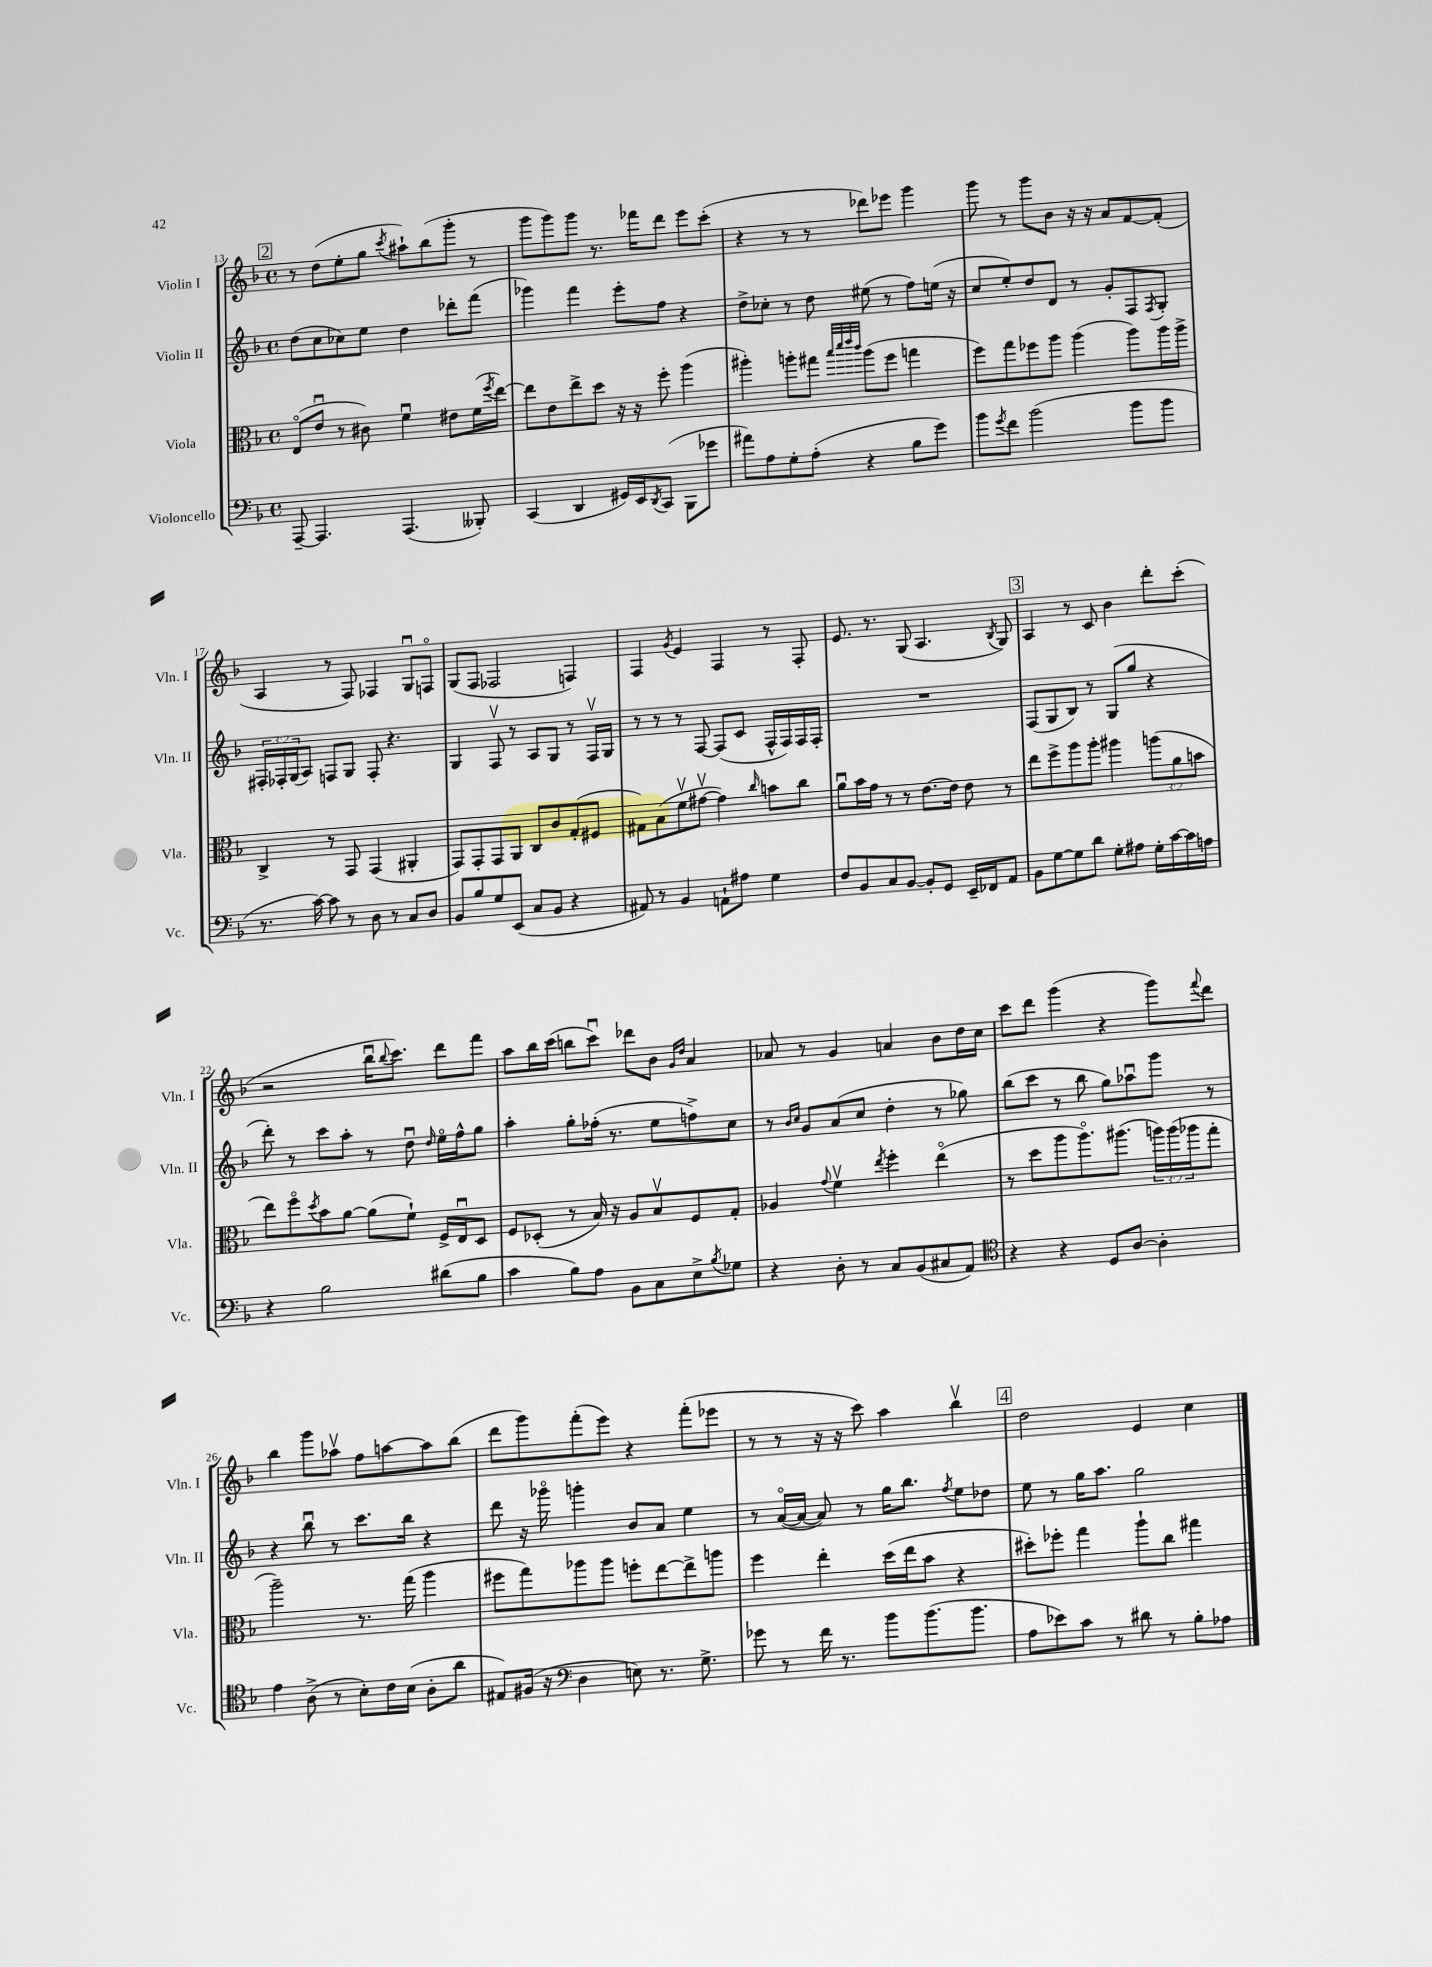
<<
\new StaffGroup <<
\new Staff = "s0" \with { instrumentName = "Violin I" shortInstrumentName = "Vln. I" } {
    \clef treble \key f \major \defaultTimeSignature \time 4/4
    \mark \markup { \box "2" } r8 d''8( e''8-. g''8 \acciaccatura { c'''8 } ais''8-!) bes''8( g'''8-. r8 |
    g'''8 g'''8) g'''8 r8. fes'''16 d'''8 e'''8 c'''8-.( |
    r4 r8 r8 des'''8) ees'''8 g'''4 |
    g'''8 r8 g'''8 bes'8 r16 r16 a'8 f'8~ f'8-.( |
    a4 r8 f8) fes4 g8\downbow f8\flageolet |
    g8( f8 fes2 f4) |
    f4 \acciaccatura { g'8 } e'4 f4 r8 f8-. |
    e'8. r8. g8( a4. \acciaccatura { bes8 } g8) |
    \mark \markup { \box "3" } a4 r8 c'8 bes'4 d'''8-. c'''8-.( |
    r2 bes''16\downbow \appoggiatura { bes''8 } c'''8.) d'''8 f'''8 |
    a''8 bes''16 c'''16( b''8 c'''8\downbow) des'''8 bes'8 \grace { g'16 d''16 } a'4 |
    aes'8 r8 g'4 a'4 bes'8 d''16 c''16 |
    c'''8 d'''8 g'''4( r4 g'''8) \appoggiatura { f'''8 } d'''8 |
    bes''4 g'''8 aes''8\upbow f''8 a''8~ a''8 bes''8( |
    d'''8 g'''8) f'''8-.( e'''8) r4 f'''8-.( ees'''8 |
    r8 r8 r16 r16 c'''8) a''4 bes''4\upbow |
    \mark \markup { \box "4" } d''2 e'4 c''4 \bar "|." |
}
\new Staff = "s1" \with { instrumentName = "Violin II" shortInstrumentName = "Vln. II" } {
    \clef treble \key f \major \defaultTimeSignature \time 4/4 \override Staff.TupletNumber.text = #tuplet-number::calc-fraction-text
    \mark \markup { \box "2" } d''8( c''8 ces''8) e''8 d''4 des'''8-. f'''8( |
    ges'''4) f'''4 e'''8-. f''8 r4 |
    d''8-> ces''8-. r8 d''8 eis''8( r8 f''8) e''16( r16 |
    c''8 e''8-.) d''8 d'8 r8 g'8-. f8 \acciaccatura { f8 } g8-. |
    \tuplet 3/2 { fis16-. fes16-. g16( } a8) f8 g8 f8-. r4. |
    g4 f8\upbow r8 a8 g8 r8 f16\upbow g16 |
    r8 r8 r8 f8~ f8( c'8 f16-^ f16) f16 f16-. |
    R1 |
    \mark \markup { \box "3" } f8( g8 bes8) r8 g8( g''8 r4 |
    d'''8-.) r8 c'''8 a''8-. r8 d''8\downbow \grace { d''16 } e''16\flageolet f''16-^ g''8 |
    a''4-. g''8-. fes''16-.( r8. e''8 f''8->) c''8 |
    r8 \grace { bes'16 c''16 } g'8 a'8( c''8 d''4-. r8 ges''8) |
    bes''8( c'''8 r8 bes''8 g''8) aes''8\downbow g'''8 r8 |
    r4 bes''8\downbow r8 c'''8. bes''16 r4 |
    d'''8 r16 ges'''16\flageolet g'''4-. bes'8 a'8 e''4 |
    r8 a'16~\flageolet( a'16~ a'8) r8 g''16 bes''8. \acciaccatura { f''8 } e''8 des''8 |
    \mark \markup { \box "4" } e''8 r8 g''16 a''8. g''2 \bar "|." |
}
\new Staff = "s2" \with { instrumentName = "Viola" shortInstrumentName = "Vla." } {
    \clef alto \key f \major \defaultTimeSignature \time 4/4 \override Staff.TupletNumber.text = #tuplet-number::calc-fraction-text
    \mark \markup { \box "2" } e8\flageolet( e'8\downbow r8 cis'8) f'4\downbow eis'8 f'16( \acciaccatura { f''8 } e''16~) |
    e''8 e'8 e''8-> d''8 r16 r16 f''8-. a''4( |
    ais''4-.) a''8-. gis''8 \grace { bes''32 d'''32 e'''32 c'''32 } a''8( f''8 g''4 |
    f''8) g''8 fes''8 a''8 a''4( a''8) a''16 a''16-> |
    c4-> r8 g,8 g,4( ais,4-. |
    g,8) g,8-. g,8 a,8 c8 c'8 g8-.( fis8 |
    gis8) bes8( f'8\upbow gis'8~\upbow gis'4) \grace { c''16 } b'8 c''8 |
    a'8\downbow bes'16 g'16 r8 r8 e'8.~ e'16 e'8 r8 |
    \mark \markup { \box "3" } e''8 f''8-> a''8 a''8-. ais''4 \tuplet 3/2 { a''8( a'8 b'8 } |
    e''8) f''8\flageolet \acciaccatura { d''8 } bes'8 a'8~ a'8( f'8-!) f16-> e16\downbow d8 |
    f8 des8-.( r8 bes16) r16 a8 bes8\upbow f8 g8-. |
    aes4 \appoggiatura { g'8 } f'4\upbow \acciaccatura { e''8 } f''4-. e''4\flageolet( |
    r8 d''8 a''8 a''8.\flageolet) ais''8.( \tuplet 3/2 { a''16) a''16( aes''16 } g''8-. |
    a''2--) r8. g''16( a''4 |
    fis''8 g''8) aes''8 aes''8 f''8-. e''8~ e''8-> a''8 |
    f''4 e''4-. d''16( e''16 bes'8 r4 |
    \mark \markup { \box "4" } dis''8-.) fes''8-. g''4 a''8-! c''8 gis''4 \bar "|." |
}
\new Staff = "s3" \with { instrumentName = "Violoncello" shortInstrumentName = "Vc." } {
    \clef bass \key f \major \defaultTimeSignature \time 4/4
    \mark \markup { \box "2" } a,,8~-- a,,4. a,,4.( beses,,8-.) |
    c,4( d,4 gis,16) e,16 \acciaccatura { d,8 } c,8( bes,,8 ges'8 |
    ais'8) a8 g8-. a8-.( r4 bes8 g'8) |
    bes'8 \acciaccatura { g'8 } f'8 bes'2( bes'8 bes'8 |
    r8. c'16~) c'8 r8 d8 r8 c8 d8 |
    bes,8 bes8 g8 e,8( c8 bes,8 r4 |
    ais,8) r8 bes,4 a,8-! ais8 g4 |
    f8 bes,8 c8 bes,8~ bes,8-. g,8 e,16-- fes,16 a,8 |
    \mark \markup { \box "3" } bes,8 g8~ g8 d'8 g8-. ais8 g16-. c'16~ c'16 a16 |
    r4 bes2 dis'8( bes8 |
    c'4 bes8) a8 bes,8 c8 e8-> \acciaccatura { bes8 } ges8 |
    r4 d8-. r8 c8 bes,8( cis8 a,8) |
    \clef tenor r4 r4 d8 a8~ a4-. |
    e'4 a8->( r8 bes8-.) c'16 bes16( a8-. a'8 |
    eis8) fis16( r16 \clef bass d4 e8) r8. g8.-> |
    ges'8 r8 f'16 r8. bes'8 bes'8.( bes'8. |
    \mark \markup { \box "4" } a8 ees'8) c'8 r8 dis'8 r8 bes8-. aes8 \bar "|." |
}
>>
>>
\layout { \context { \Score currentBarNumber = #13 } }
